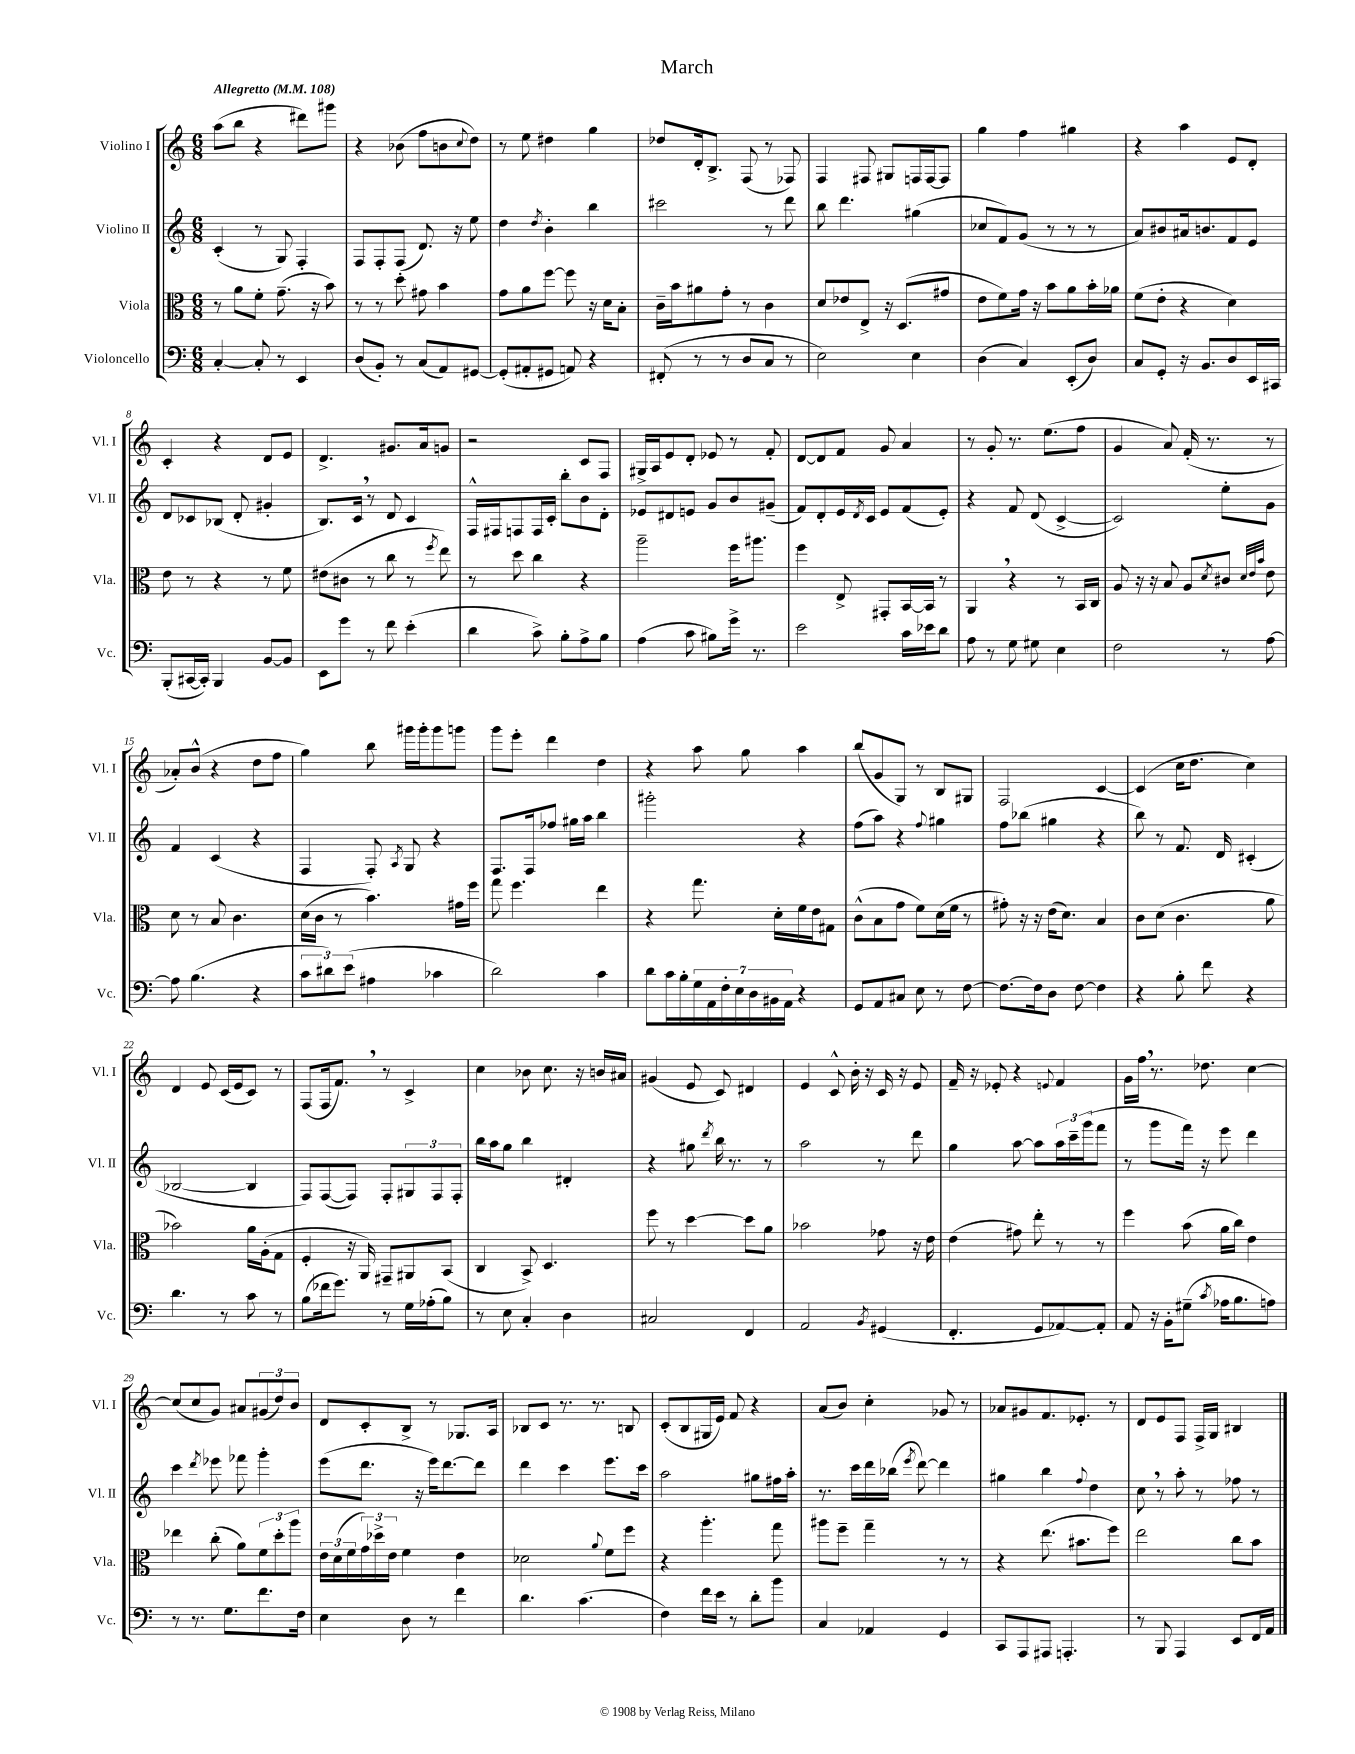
\header { title = "March" }
<<
\new StaffGroup <<
\new Staff = "s0" \with { instrumentName = "Violino I" shortInstrumentName = "Vl. I" } {
    \clef treble \key c \major \numericTimeSignature \time 6/8 \tempo "Allegretto" 4 = 108
    a''8( b''8 r4 dis'''8) gis'''8 |
    r4 bes'8( f''8 b'8 \appoggiatura { c''8 } d''8) |
    r8 e''8 dis''4 g''4 |
    des''8 d'16-. b8.-> f8( r8 fes8) |
    f4 fis8 gis8 f16 f16~ f8 |
    g''4 f''4 gis''4 |
    r4 a''4 e'8 d'8-. |
    c'4-. r4 d'8 e'8 |
    d'4.-> gis'8. a'16 g'8 |
    r2 c'8 f8 |
    gis16-> a16 e'8 d'8-. ees'8 r8 f'8-. |
    d'8~ d'8 f'8 g'8 a'4 |
    r8 g'8-. r8. e''8.( f''8 |
    g'4 a'8) f'16-.( r8. r8 |
    aes'8-.) b'8-^( r4 d''8 f''8 |
    g''4) b''8 gis'''16 gis'''16-. gis'''8 g'''8 |
    g'''8 e'''8-. d'''4 d''4 |
    r4 a''8 g''8 a''4 |
    b''8( g'8 g8) r8 b8 gis8 |
    f2 c'4~ |
    c'4( c''16 d''8. c''4) |
    d'4 e'8 c'16( e'16 c'8) r8 |
    f8( f16 f'8.) \breathe r8 c'4-> |
    c''4 bes'8 c''8. r16 b'16 ais'16 |
    gis'4( e'8 c'8) dis'4 |
    e'4 c'8-^ b'16-. r16 c'16 r16 e'8 |
    f'16-- r16 ees'8-. r4 \appoggiatura { e'8 } f'4 |
    g'16 f''16 \breathe r8. des''8. c''4~ |
    c''8( c''8 g'8) ais'8 \tuplet 3/2 { gis'8( d''8) b'8 } |
    d'8 c'8-. b8-> r8 ges8. a16 |
    bes8 c'8 r8. r8. b8 |
    c'8-.( b8 gis16 e'16) f'8 r4 |
    a'8( b'8) c''4-. ges'8 r8 |
    aes'8 gis'8 f'8. ees'8.-. r8 |
    d'8 e'8 f8 f16-> g16 bis4 \bar "|." |
}
\new Staff = "s1" \with { instrumentName = "Violino II" shortInstrumentName = "Vl. II" } {
    \clef treble \key c \major \numericTimeSignature \time 6/8
    c'4-.( r8 g8) f4-. |
    f8 f8-. f8( d'8.) r16 e''8 |
    d''4 \acciaccatura { d''8 } b'4-. b''4 |
    cis'''2 r8 d'''8 |
    b''8 d'''4. gis''4( |
    ces''8 f'8) g'8( r8 r8 r8 |
    a'8) bis'8 ais'16 b'8. f'8 e'8 |
    d'8 ces'8 bes8( d'8-. gis'4-. |
    b8.) c'16 \breathe r8 d'8 c'4 |
    f16-^ fis16 f8 f16 c'16-. b''8-. b'8 d'8-. |
    ees'8 dis'8 e'8 g'8 b'8 gis'8--( |
    f'8) d'8-. e'16 \acciaccatura { d'8 } c'16 e'8 f'8( e'8-.) |
    r4 f'8 d'8( c'4~-> |
    c'2) e''8-. g'8 |
    f'4 c'4( r4 |
    f4 f8-.) \acciaccatura { a8 } g8 r4 |
    f8. f16 fes''8 gis''16 a''16 b''4 |
    gis'''2-. r4 |
    f''8( a''8) r4 \appoggiatura { f''8 } gis''4 |
    f''8 bes''8( gis''4 r4 |
    b''8) r8 f'8. d'16 cis'4-.( |
    bes2~ bes4 |
    f8) f8~( f8) f8-. \tuplet 3/2 { gis8 f8 f8-. } |
    b''16 a''16 g''8 b''4 dis'4-. |
    r4 gis''8 \acciaccatura { d'''8 } b''16 r8. r8 |
    a''2 r8 d'''8 |
    g''4 a''8~ a''8 \tuplet 3/2 { a''16 c'''16-- g'''16( } f'''8 |
    r8 g'''8 f'''16) r16 e'''8 d'''4 |
    c'''4 \acciaccatura { d'''8 } ees'''8 fes'''8 g'''4-. |
    e'''8( d'''8. r16 e'''16) d'''8.~ d'''8 |
    d'''4 c'''4 e'''8. c'''16 |
    a''2 gis''8 fis''16 a''16-. |
    r8. c'''16 d'''16 bes''16( \acciaccatura { e'''8 } d'''8~) d'''4 |
    gis''4 b''4 \appoggiatura { f''8 } d''4 |
    c''8 \breathe r8 a''8-. r8 fes''8 r8 \bar "|." |
}
\new Staff = "s2" \with { instrumentName = "Viola" shortInstrumentName = "Vla." } {
    \clef alto \key c \major \numericTimeSignature \time 6/8
    r8 a'8 f'8-. g'8.--( r16 b'8) |
    r8 r8 d''8-. gis'8 b'4 |
    g'8 a'8 f''8~ f''8 r16 d'16 b8-. |
    c'16-- b'16 ais'8 g'8-. r8 c'4 |
    d'8 ees'8 e8-> r16 d8.( gis'8 |
    e'8 f'8) g'16 r16 b'8 a'8 b'16-. aes'16 |
    f'8( e'8-. r4 d'4) |
    e'8 r8 r4 r8 f'8 |
    eis'8( cis'8 r8 c''8 r8 \acciaccatura { f''8 } e''8) |
    r8 d''8 c''4 r4 |
    a''2-- f''16 ais''8. |
    f''4 e8-> gis,8-. b,16~ b,16 r8 |
    a,4 \breathe r4 r8 b,16 c16 |
    a8 r16 r16 b8 a8 \acciaccatura { d'8 } cis'8 \grace { d'32 e'32 b'32 } e'8 |
    d'8 r8 b8 c'4. |
    d'16( c'16 r8 b'4.) gis'16 f''16 |
    g''8 f''4. e''4 |
    r4 g''8. d'16-. f'16 e'16 gis8 |
    c'8-^( b8 g'8 f'8) d'16( f'16 r8 |
    gis'8-.) r16 r16 e'16( d'8.) b4 |
    c'8 d'8( c'4. a'8 |
    bes'2) a'16 a16-.( g8 |
    f4-. r16 a,16) gis,8-- ais,8 b,8( |
    c4 b,8->) d4. |
    f''8 r8 d''4~ d''8 a'8 |
    bes'2 ges'8 r16 e'16 |
    e'4( gis'8) e''8-. r8 r8 |
    f''4 b'8( a'16 c''16) e'4 |
    ees''4 c''8-.( a'8) \tuplet 3/2 { f'8 d''8-. a''8 } |
    \tuplet 3/2 { e'16 d'16( f'16 } \tuplet 3/2 { g'16) des''16-> e'16 } f'4 e'4 |
    des'2 \appoggiatura { a'8 } f'8 f''8 |
    r4 a''4.-. g''8 |
    ais''8 f''8-- g''4-- r8 r8 |
    r4 e''8.( bis'8. f''8) |
    e''2 c''8 b'8 \bar "|." |
}
\new Staff = "s3" \with { instrumentName = "Violoncello" shortInstrumentName = "Vc." } {
    \clef bass \key c \major \numericTimeSignature \time 6/8
    c4~-. c8-. r8 e,4 |
    d8( b,8-.) r8 c8( a,8) gis,8~ |
    gis,8-.( ais,8-. gis,8 a,8) r4 |
    fis,8-.( r8 r8 d8 c8 r8 |
    e2) e4 |
    d4( c4) e,8-.( d8) |
    c8 g,8-. r16 b,8. d8 e,16 cis,16 |
    b,,8-.( cis,16~ cis,16-.) b,,4 b,8~ b,8 |
    e,8 g'8 r8 f'8 e'4-.( |
    d'4 c'8->) b8-. a8-> b8 |
    a4( c'8 bis8) g'16-> r8. |
    e'2 c'16 ees'16 d'8 |
    a8 r8 g8 gis8 e4 |
    f2 r8 a8~ |
    a8 b4.( r4 |
    \tuplet 3/2 { c'8 dis'8) e'8( } ais4 ces'4 |
    d'2) c'4 |
    d'8 c'16 b16-. \tuplet 7/4 { g16 a,16 f16-. e16 d16 bis,16 a,16 } r4 |
    g,8 a,8 cis8 e8 r8 f8~ |
    f8.~ f16 d8 f8~ f4 |
    r4 b8-. f'8 r4 |
    d'4. r8 c'8 r8 |
    b8( fes'16 g'8.) r8 g16 aes16-.( b8) |
    r8 e8 c4-. d4 |
    cis2 f,4 |
    a,2 \acciaccatura { b,8 } gis,4( |
    f,4.-. g,8 aes,8~) aes,8-. |
    a,8 r16 b,16-. gis8--( \acciaccatura { c'8 } aes16 b8. a8) |
    r8 r8. g8. f'8. f16 |
    e4 d8 r8 f'4 |
    d'4. c'4.( |
    f4) f'16 e'16 r8 d'8-. b'8 |
    c4 aes,4 g,4 |
    c,8 a,,8 ais,,8 a,,4.-. |
    r8 b,,8 a,,4 e,8 f,16 a,16 \bar "|." |
}
>>
>>
